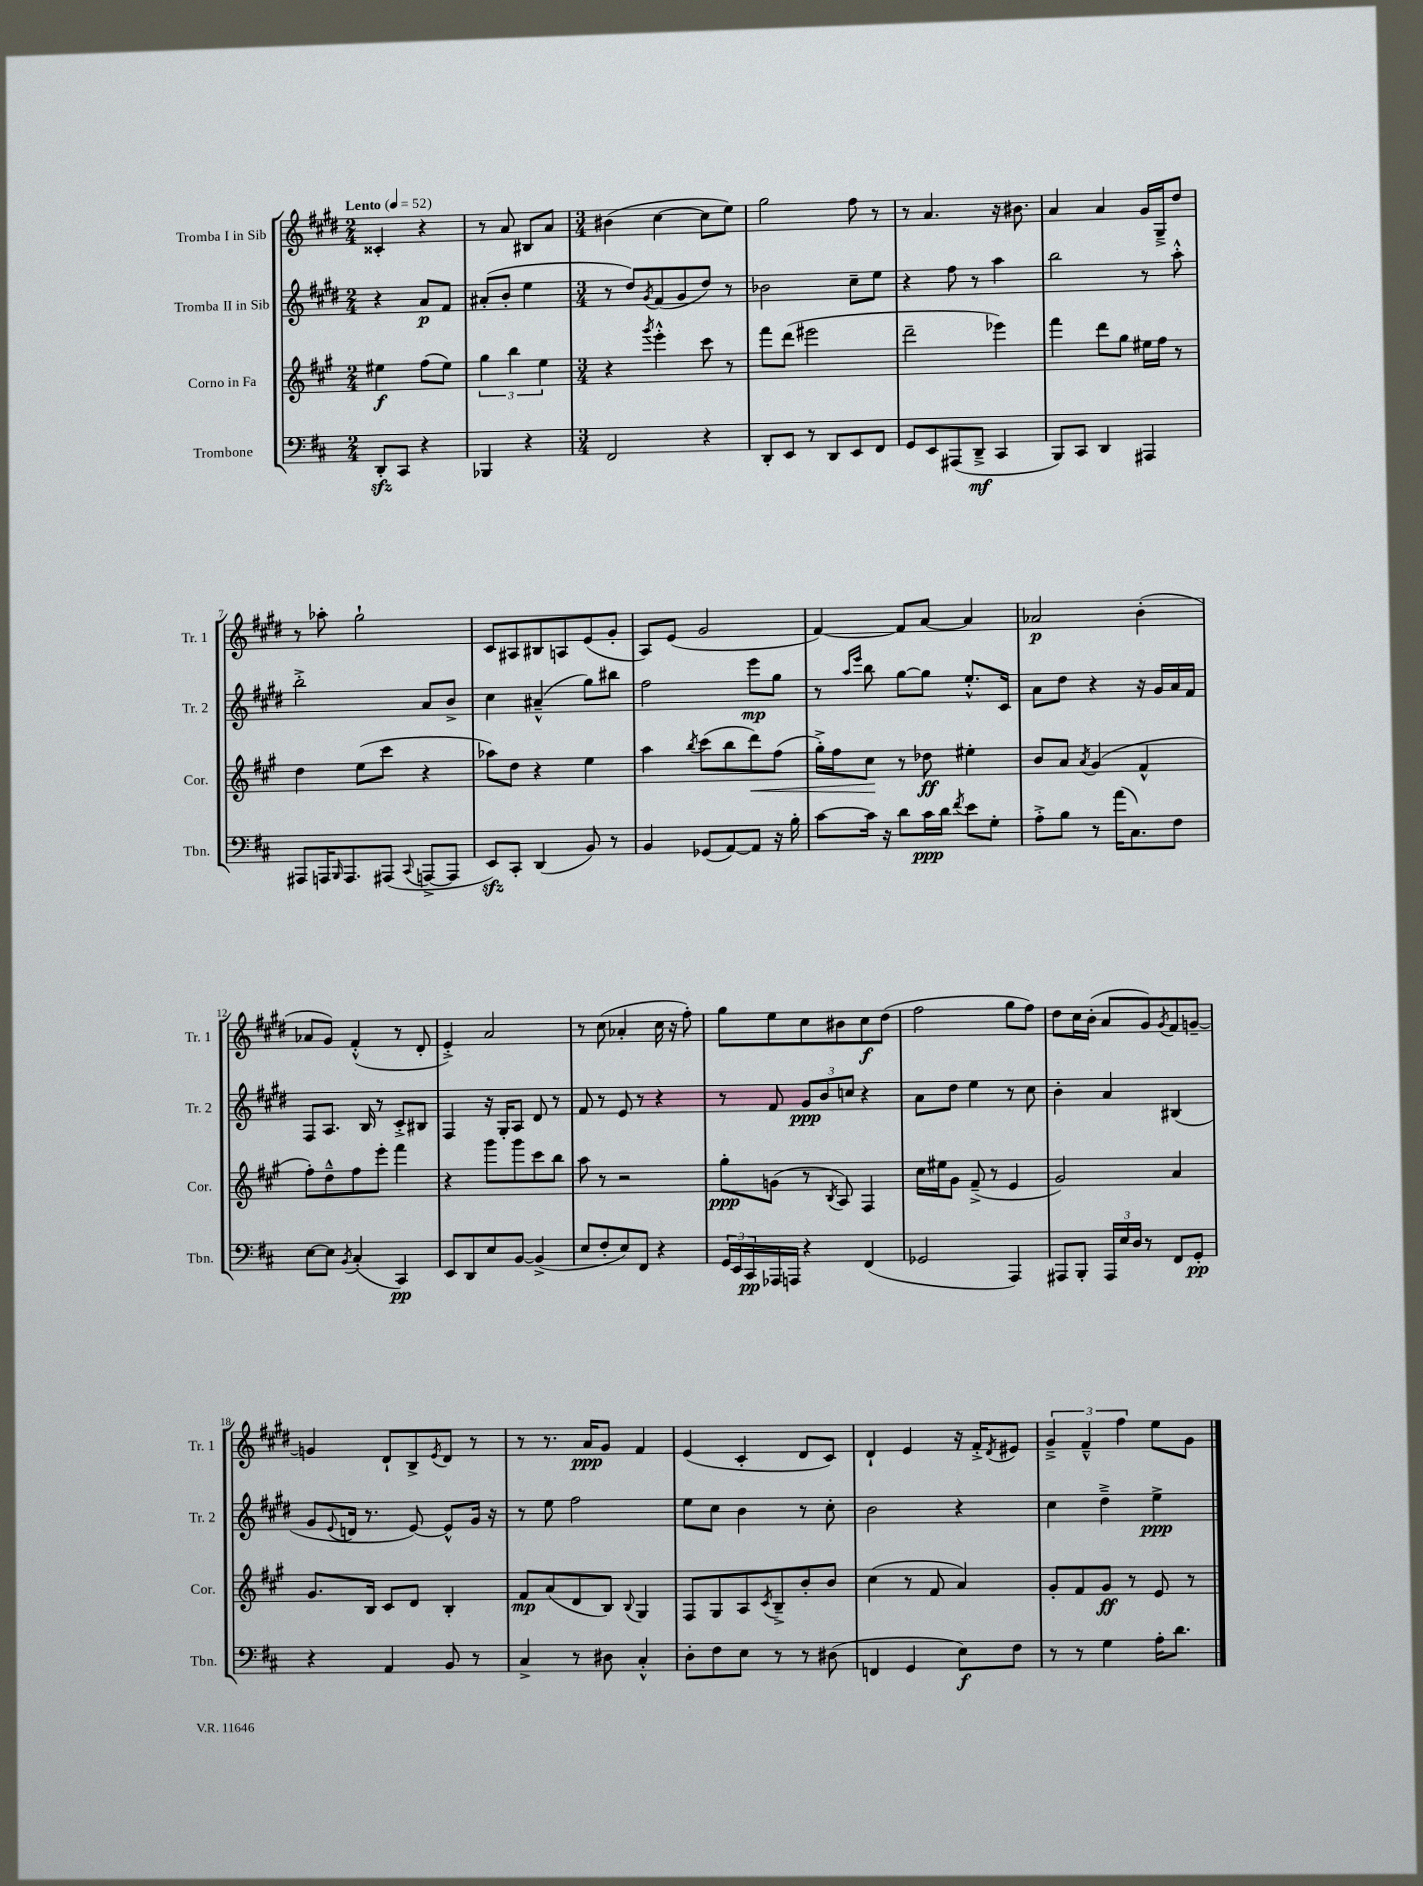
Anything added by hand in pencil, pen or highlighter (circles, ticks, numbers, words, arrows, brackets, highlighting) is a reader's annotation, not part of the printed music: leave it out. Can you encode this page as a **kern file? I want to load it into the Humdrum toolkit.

**kern	**kern	**kern	**kern
*staff4	*staff3	*staff2	*staff1
*clefF4	*clefG2	*clefG2	*clefG2
*k[f#c#]	*k[f#c#g#]	*k[f#c#g#d#]	*k[f#c#g#d#]
*M2/4	*M2/4	*M2/4	*M2/4
*MM52	*MM52	*MM52	*MM52
8DD'	4ee#	4r	4c##'
8CC#	.	.	.
4r	(8ff#	8a	4r
.	8ee#)	8f#	.
=	=	=	=
4BBB-	6gg#	(8a#'	8r
.	.	8b'	8a
.	6bb	.	.
4r	.	4ee	8B#
.	6ee	.	.
.	.	.	8a
=	=	=	=
*M3/4	*M3/4	*M3/4	*M3/4
2FF#	4r	8r	(4b#
.	.	8dd#)	.
.	8qggg#	8qg#	.
.	4eee'^^	(8f#	[4cc#
.	.	8g#	.
4r	8ccc#	8dd#)	8cc#]
.	8r	8r	8ee)
=	=	=	=
8DD'	8fff#	2b-	2gg#
8EE	(8ddd	.	.
8r	2eee#	.	.
8DD	.	.	.
8EE	.	8cc#~	8ff#
8FF#	.	8ee	8r
=	=	=	=
8GG	2ddd~	4r	8r
8EE	.	.	4.a
(8AAA#	.	8ff#	.
8DD~^	.	8r	.
4CC#	4eee-)	4aa	16r
.	.	.	8.b#
=	=	=	=
8BBB)	4fff#	2bb	4a
8CC#	.	.	.
4DD	8ddd	.	4a
.	8gg#	.	.
4AAA#	16ee#	8r	16g#
.	16ff#	.	16G#~^
.	8r	8aa'^^	8dd#
=	=	=	=
8AAA#	4dd	2bb'^	8r
16AAA	.	.	8aa-'
16qqBBB	.	.	.
8.AAA	.	.	.
.	(8ee	.	2gg#`
(8AAA#	8ccc#	.	.
8qqCC#	.	.	.
[8AAA^	4r	8a	.
8AAA]	.	8b^	.
=	=	=	=
8EE)	8aa-)	4cc#	8c#
8CC#'	8dd	.	8A#
(4DD	4r	(4a#~^^	8B#
.	.	.	8A
8BB)	4ee	8gg#)	(8e
8r	.	8bb#	8g#'
=	=	=	=
4BB	4aa	2ff#	8A)
.	.	.	(8e
.	8qbb	.	.
(8GG-	(8ccc#	.	2g#
[8AA)	8bb	.	.
8AA]	8ddd)	8eee	.
16r	(8ff#	8gg#	.
16B'	.	.	.
=	=	=	=
[8c#	16gg#'^)	8r	[4f#)
.	16ff#	.	.
.	.	16qqaa	.
.	.	16qqeee	.
16c#]	8cc#	8bb	.
16r	.	.	.
8d	8r	[8gg#	8f#]
16c#	8dd-	8gg#]	[8a
16d	.	.	.
8qf#	.	.	.
8e	4ee#'	8.ee'^^	4a]
8G'	.	.	.
.	.	16c#	.
=	=	=	=
8A'^	8b	8a	2a-
8B	8a	8dd#	.
.	8qa	.	.
8r	(4g#	4r	.
(16a	.	.	.
8.C#)	.	.	.
.	4f#^^	16r	(4b'
.	.	16g#	.
8F#	.	16a	.
.	.	16f#	.
=	=	=	=
[8E	8ff#')	8F#	8a-
8E]	8dd~^^	8.A	8g#)
8qBB	.	.	.
(4C#'	8ff#	.	(4f#'^^
.	.	16B	.
.	8eee'	8r	.
4CC#)	4fff#	8c#'^	8r
.	.	8B#	8d#'
=	=	=	=
8EE	4r	4F#	4e'^)
8DD	.	.	.
8E	8ggg#	16r	2a
.	.	16G#'	.
[8BB	8ggg#	8A	.
(4BB^]	8ccc#	8d#	.
.	8bb	8r	.
=	=	=	=
8E	8aa	8f#	8r
8F#'	8r	8r	(8cc#
8E)	2r	8e	4a-'
8FF#	.	8r	.
4r	.	4r	16cc#
.	.	.	16r
.	.	.	8ff#')
=	=	=	=
24GG	8gg#'	8r	8gg#
24EE	.	.	.
24CC#	.	.	.
16AAA-	(8g	8f#	8ee
16AAA	.	.	.
4r	8r	12g#	8cc#
.	.	12b	.
.	8qB	.	.
.	8A)	.	8b#
.	.	12cc	.
(4FF#	4F#	4r	8cc#
.	.	.	(8dd#
=	=	=	=
2GG-	16cc#	8a	2ff#
.	16ee#	.	.
.	8g#	8dd#	.
.	(8f#~^	4ee	.
.	8r	.	.
4AAA)	4e	8r	8gg#
.	.	8cc#	8ff#)
=	=	=	=
8AAA#	2g#)	4b'	8dd#
8BBB'	.	.	16cc#
.	.	.	(16b'
24AAA#	.	4a	8a
24E	.	.	.
24D	.	.	.
8r	.	.	8g#)
.	.	.	8qg#
8FF#	4a	(4B#	8f#
8GG'	.	.	[8g~
=	=	=	=
4r	8.g#	8g#	4g]
.	.	8qqe	.
.	.	16d	.
.	16B	8.r	.
4AA	8c#	.	8d#`
.	8d	[8e)	8B^
.	.	.	8qe
8BB	4B'	8e^^]	8d#
8r	.	16g#	8r
.	.	16r	.
=	=	=	=
4C#^	8f#	8r	8r
.	(8a	8ee	8.r
8r	8d	2ff#	.
.	.	.	16a
8D#	8B)	.	8g#
.	8qqB	.	.
4C#'^^	4G#	.	4f#
=	=	=	=
8D'	8F#	8ee	(4e
8F#	8G#	8cc#	.
8E	8A	4b	4c#'
.	8qc#	.	.
8r	8B~^	.	.
8r	8b'	8r	8d#
(8D#	8b	8cc#'	8c#)
=	=	=	=
4FF	(4cc#	2b	4d#`
4GG	8r	.	4e
.	8f#	.	.
8E)	4a)	4r	16r
.	.	.	16f#'^
.	.	.	8qd#
8F#	.	.	8e#
=	=	=	=
8r	8g#'	4cc#	6g#~^
8r	8f#	.	.
.	.	.	6f#~^^
4G	8g#	4dd#~^	.
.	.	.	6ff#
.	8r	.	.
16A'	8e	4ee^	8ee
8.d	.	.	.
.	8r	.	8g#
==	==	==	==
*-	*-	*-	*-
